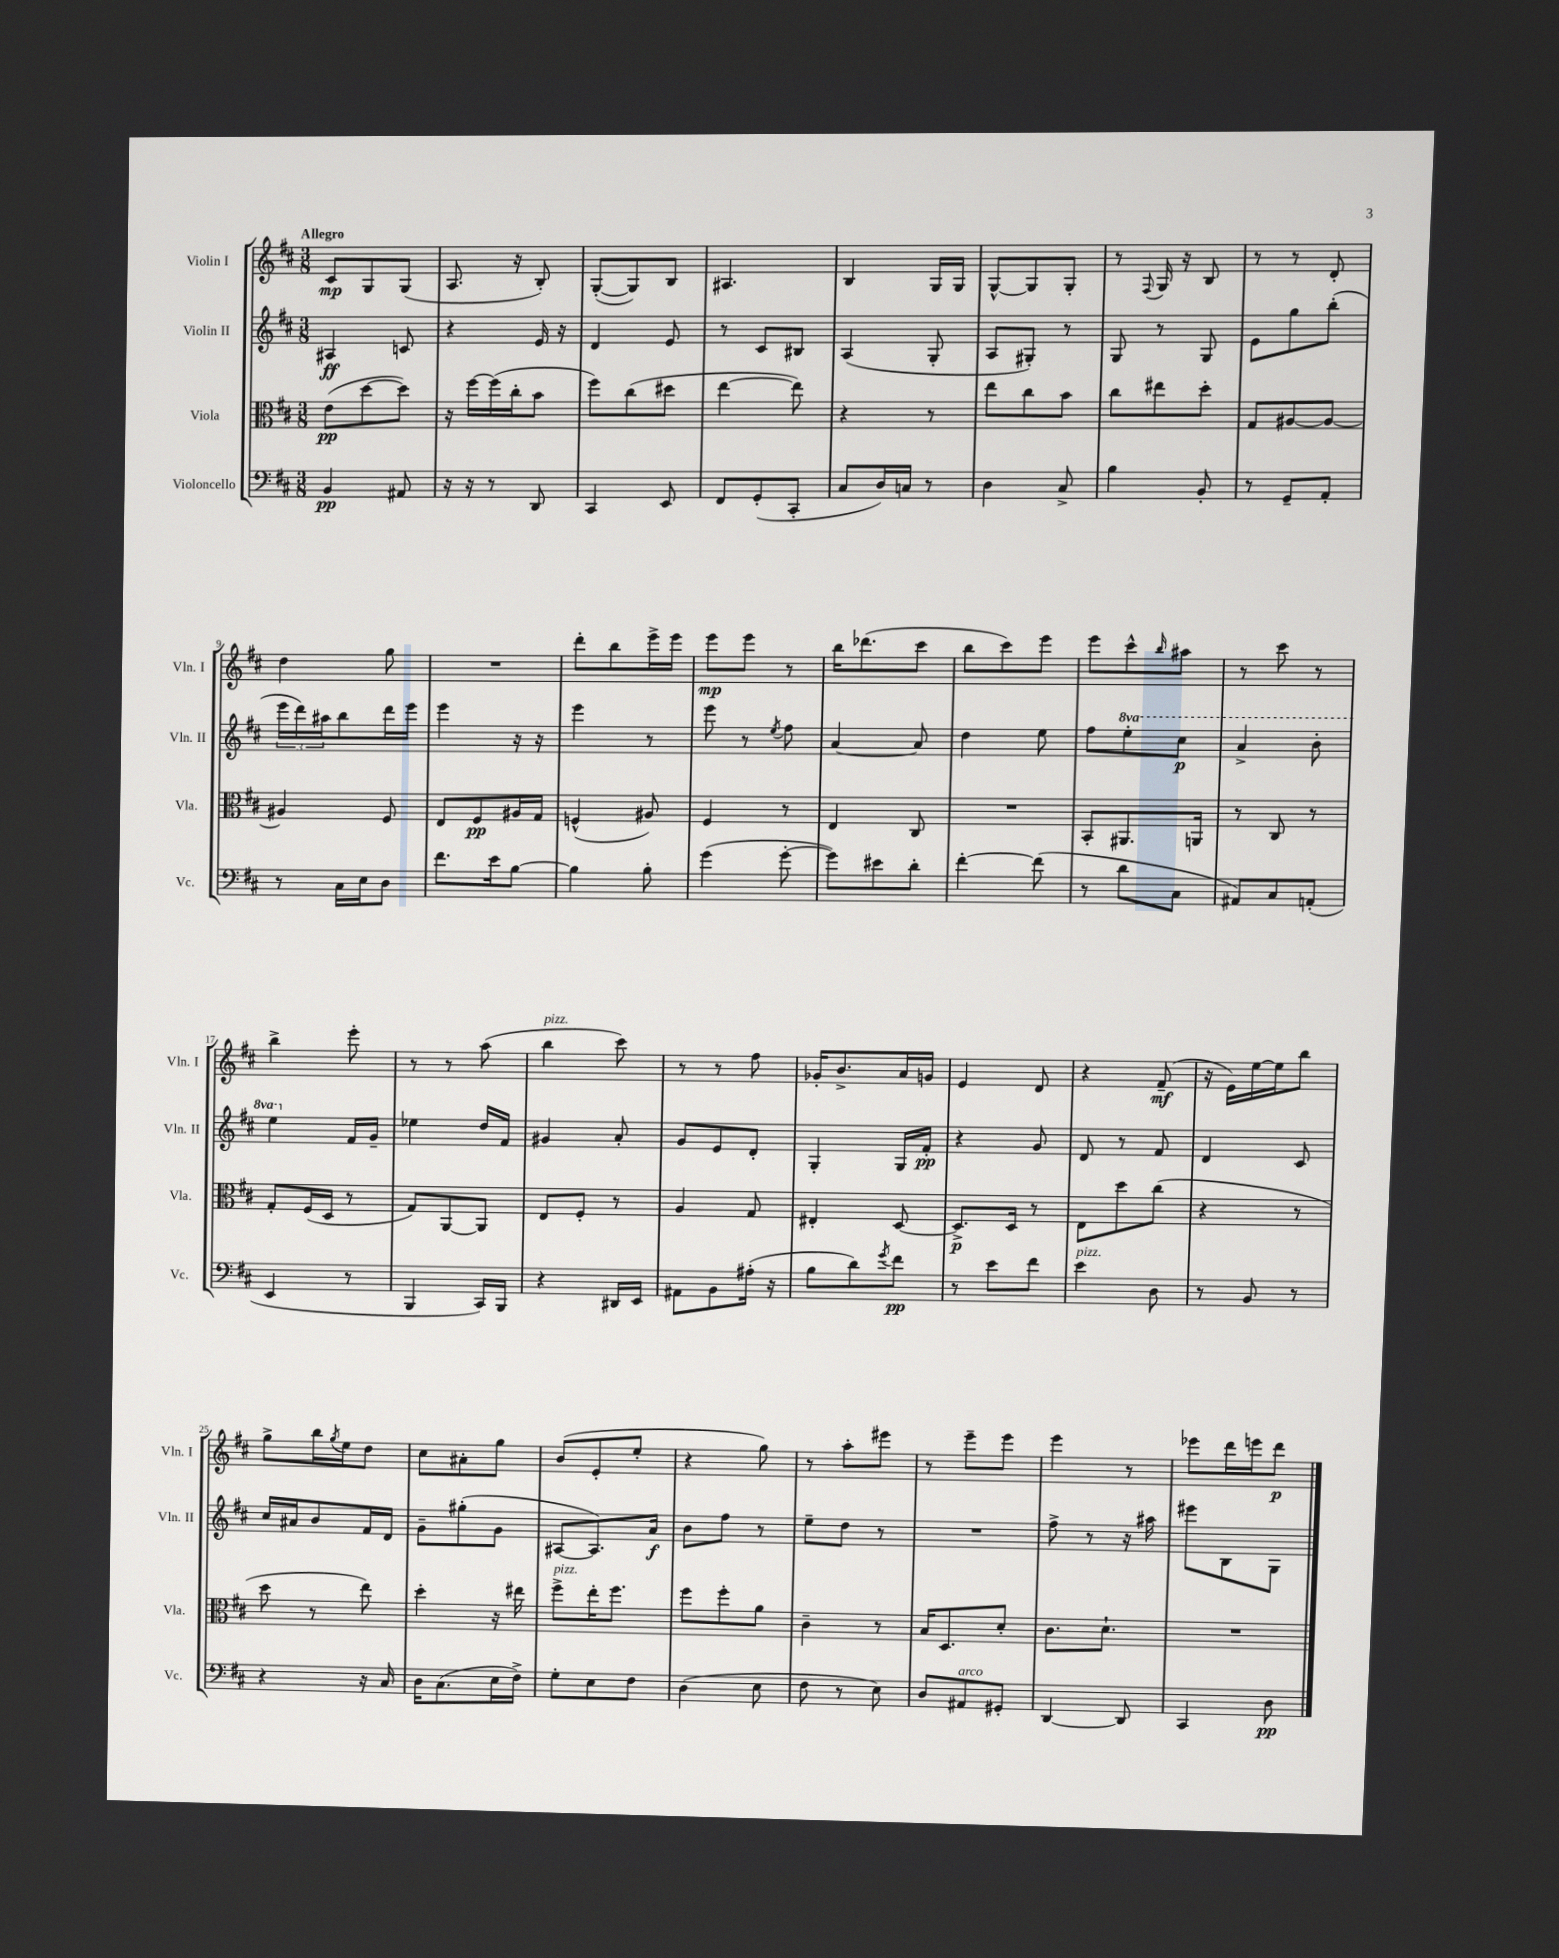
<<
\new StaffGroup <<
\new Staff = "s0" \with { instrumentName = "Violin I" shortInstrumentName = "Vln. I" } {
    \clef treble \key d \major \numericTimeSignature \time 3/8 \tempo "Allegro"
    cis'8\mp g8 g8( |
    a8. r16 b8-.) |
    g8~-.( g8) b8 |
    ais4. |
    b4 g16 g16 |
    g8~-^ g8 g8-. |
    r8 \appoggiatura { fis8 } g16 r16 b8 |
    r8 r8 d'8-. |
    d''4 g''8 |
    R4. |
    d'''8-. b''8 e'''16-> e'''16 |
    e'''8\mp e'''8 r8 |
    b''16 des'''8.( cis'''8 |
    b''8 cis'''8) e'''8 |
    e'''8 cis'''8-^ \grace { b''16 } ais''8 |
    r8 cis'''8 r8 |
    b''4-> e'''8-. |
    r8 r8 a''8( |
    b''4^\markup { \italic "pizz." } cis'''8) |
    r8 r8 fis''8 |
    ges'16-. b'8.-> a'16 g'16 |
    e'4 d'8 |
    r4 fis'8--\mf( |
    r16 e'16) e''16~ e''16 b''8 |
    g''8-> b''16 \acciaccatura { g''8 } e''16 d''8 |
    cis''8 ais'8-. g''8 |
    b'8( e'8-. e''8-. |
    r4 g''8) |
    r8 a''8-. eis'''8 |
    r8 e'''8-- e'''8 |
    e'''4 r8 |
    ees'''8 d'''16 e'''16 d'''8\p \bar "|." |
}
\new Staff = "s1" \with { instrumentName = "Violin II" shortInstrumentName = "Vln. II" } {
    \clef treble \key d \major \numericTimeSignature \time 3/8 \set Staff.ottavationMarkups = #ottavation-simple-ordinals
    ais4\ff c'8 |
    r4 e'16 r16 |
    d'4 e'8 |
    r8 cis'8 bis8 |
    a4( g8-. |
    a8 gis8-.) r8 |
    g8 r8 g8 |
    e'8 g''8 b''8-.( |
    \tuplet 3/2 { e'''16 d'''16) ais''16 } b''8 d'''16 e'''16 |
    e'''4 r16 r16 |
    e'''4 r8 |
    e'''8 r8 \acciaccatura { e''8 } fis''8 |
    a'4~ a'8 |
    d''4 e''8 |
    fis''8 \ottava #1 e'''8-. cis'''8\p |
    a''4-> b''8-. |
    e'''4 \ottava #0 fis'16 g'16-- |
    ees''4 d''16 fis'16 |
    gis'4 a'8-. |
    g'8 e'8 d'8-. |
    g4-. g16 fis'16-.\pp |
    r4 g'8 |
    d'8 r8 fis'8 |
    d'4 cis'8 |
    cis''16 ais'16 b'8 fis'16 d'16 |
    g'8-- gis''8-.( g'8 |
    ais8~ ais8.) a'16\f |
    b'8 fis''8 r8 |
    e''8-- d''8 r8 |
    R4. |
    fis''8-> r8 r16 ais''16 |
    eis'''8 b8 g8 \bar "|." |
}
\new Staff = "s2" \with { instrumentName = "Viola" shortInstrumentName = "Vla." } {
    \clef alto \key d \major \numericTimeSignature \time 3/8
    e'8\pp( d''8~ d''8) |
    r16 fis''16~ fis''16( cis''16-. b'8 |
    fis''8) cis''8( dis''8 |
    e''4~ e''8) |
    r4 r8 |
    e''8 cis''8 b'8 |
    cis''8 eis''8 d''8-. |
    g8 ais8~ ais8~ |
    ais4 fis8 |
    e8 fis8\pp ais16 g16 |
    f4-^( ais8) |
    fis4 r8 |
    e4 cis8 |
    R4. |
    b,8-. ais,8. a,16 |
    r8 cis8 r8 |
    g8-. fis16( d16 r8 |
    g8) a,8~ a,8 |
    e8 fis8-. r8 |
    a4 g8 |
    eis4-. d8~ |
    d8.->\p d16 r8 |
    e8 d''8 cis''8( |
    r4 r8 |
    d''8 r8 e''8) |
    d''4-. r16 eis''16 |
    fis''8->^\markup { \italic "pizz." } e''16-. fis''8. |
    fis''8 fis''8-. a'8 |
    cis'4-- r8 |
    b16 d8. d'8-. |
    cis'8. d'8.-! |
    R4. \bar "|." |
}
\new Staff = "s3" \with { instrumentName = "Violoncello" shortInstrumentName = "Vc." } {
    \clef bass \key d \major \numericTimeSignature \time 3/8
    b,4\pp ais,8 |
    r16 r16 r8 d,8 |
    cis,4 e,8 |
    fis,8 g,8-.( cis,8-. |
    cis8 d16) c16 r8 |
    d4 cis8-> |
    b4 b,8-. |
    r8 g,8-- a,8-. |
    r8 cis16 e16 d8 |
    fis'8. e'16 b8~ |
    b4 b8-. |
    g'4( g'8~-. |
    g'8) eis'8 d'8-. |
    fis'4~-. fis'8( |
    r8 d'8 cis8 |
    ais,8) cis8 a,8-.( |
    e,4 r8 |
    b,,4 cis,16) b,,16 |
    r4 dis,16 e,16 |
    ais,8 b,8 ais16-.( r16 |
    b8 d'8) \acciaccatura { g'8 } fis'8\pp |
    r8 e'8 fis'8 |
    e'4^\markup { \italic "pizz." } d8 |
    r8 b,8 r8 |
    r4 r16 cis16 |
    d16 cis8.( e16 fis16->) |
    g8-. e8 fis8 |
    d4( e8 |
    fis8 r8 e8) |
    d8 ais,8^\markup { \italic "arco" } gis,8-. |
    d,4~ d,8 |
    cis,4 d8\pp \bar "|." |
}
>>
>>
